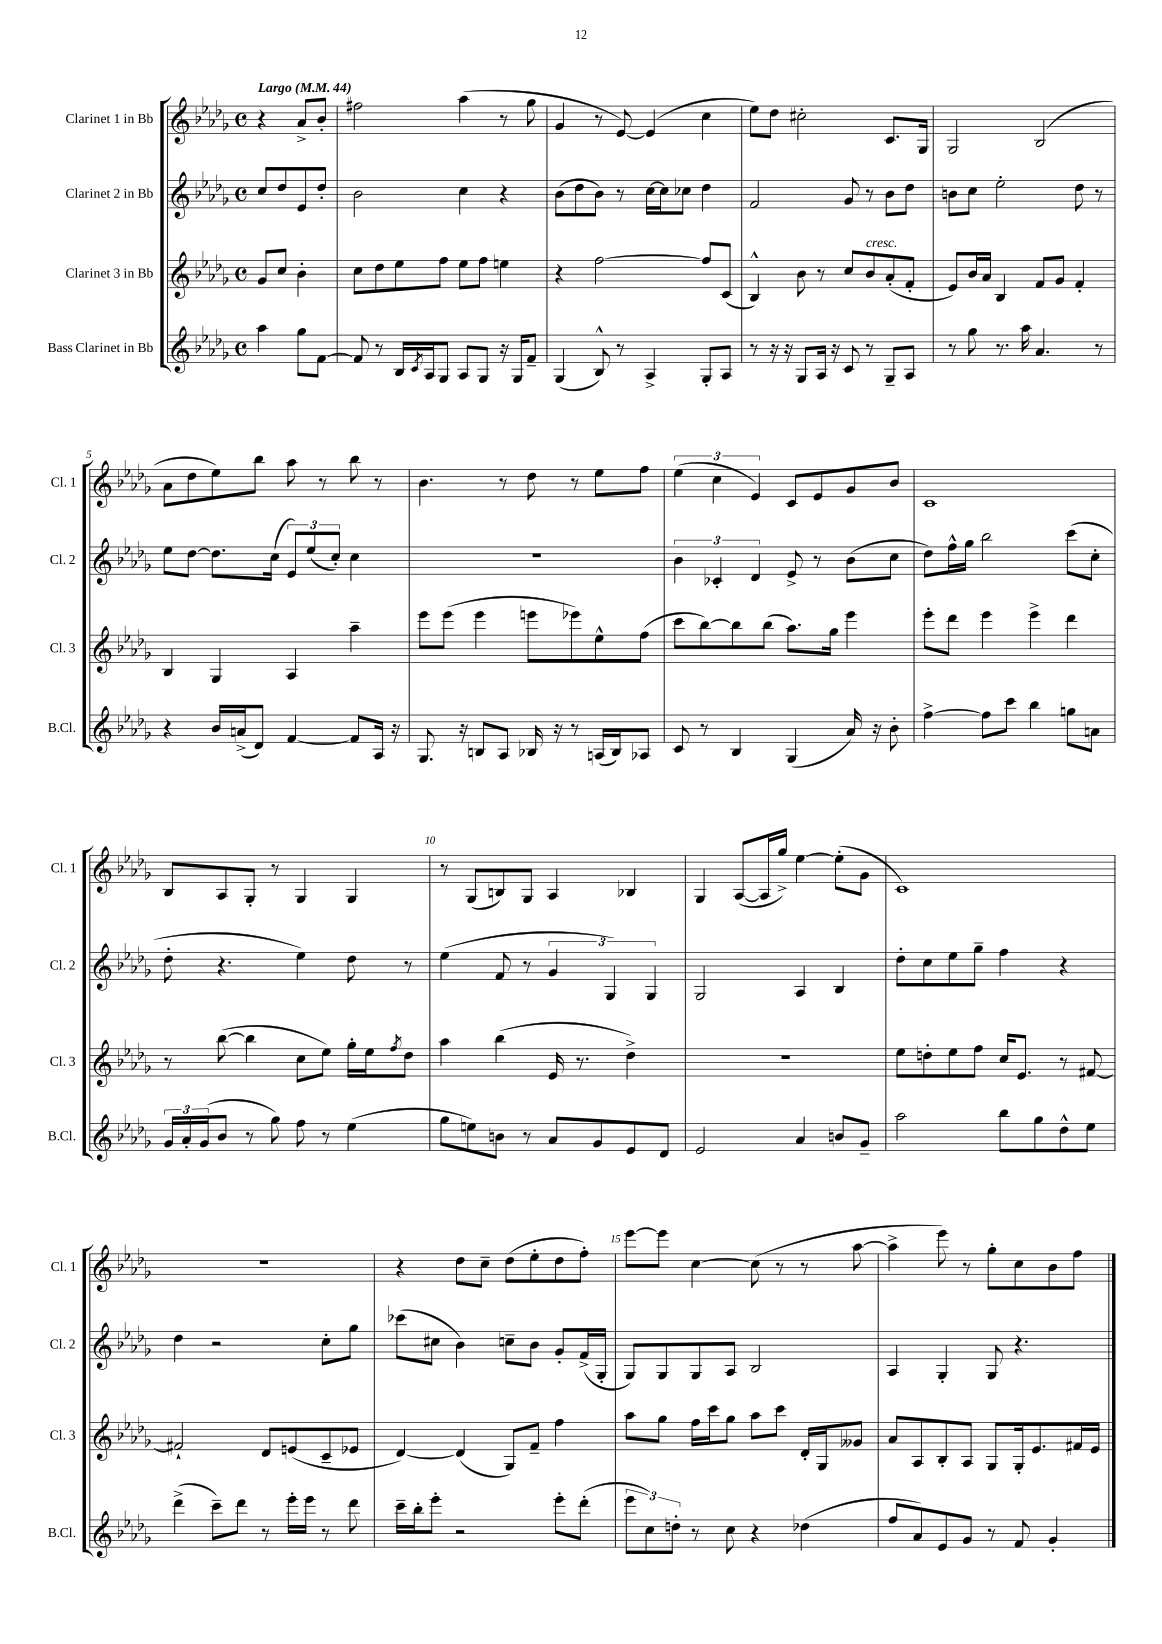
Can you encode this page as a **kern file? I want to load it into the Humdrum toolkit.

**kern	**kern	**kern	**kern
*part4	*part3	*part2	*part1
*staff4	*staff3	*staff2	*staff1
*I"Bass Clarinet in Bb	*I"Clarinet 3 in Bb	*I"Clarinet 2 in Bb	*I"Clarinet 1 in Bb
*I'B.Cl.	*I'Cl. 3	*I'Cl. 2	*I'Cl. 1
*clefG2	*clefG2	*clefG2	*clefG2
*k[b-e-a-d-g-]	*k[b-e-a-d-g-]	*k[b-e-a-d-g-]	*k[b-e-a-d-g-]
*M4/4	*M4/4	*M4/4	*M4/4
*met(c)	*met(c)	*met(c)	*met(c)
*MM44	*MM44	*MM44	*MM44
=	=	=	=
!	!	!	!LO:TX:a:B:t=Largo
4aa-\	8g-/L	8cc/L	4r
.	8cc/J	8dd-/	.
8gg-\L	4b-'\	8e-/	8a-^/L
[8f\J	.	8dd-'/J	8b-'/J
=1	=1	=1	=1
8f/]	8cc\L	2b-\	2ff#X\
8r	8dd-\	.	.
16B-/LL	8ee-\	.	.
8qc/	.	.	.
16A-/J	.	.	.
8G-/J	8ff\J	.	.
8A-/L	8ee-\L	4cc\	(4aa-\
8G-/J	8ff\J	.	.
16r	4een\	4r	8r
16G-/KL	.	.	.
8f~/J	.	.	8gg-\
=2	=2	=2	=2
(4G-/	4r	(8b-\L	4g-/
.	.	8dd-\	.
8B-^^/)	[2ff\	8b-\J)	8r
8r	.	8r	[8e-/)
4A-^/	.	[16cc\LL	(4e-/]
.	.	16cc\J]	.
.	.	8cc-X\J	.
8G-'/L	8ff/L]	4dd-\	4cc\
8A-/J	(8c/J	.	.
=3	=3	=3	=3
8r	4B-^^/)	2f/	8ee-\L)
16r	.	.	8dd-\J
16r	.	.	.
8G-/L	8b-\	.	2cc#X'\
16A-/Jk	8r	.	.
16r	.	.	.
8c/	8cc/L	8g-/	.
!	!LO:TX:a:i:t=cresc.	!	!
8r	8b-/	8r	.
8G-~/L	(8a-'/	8b-\L	8.c/L
8A-/J	8f'/J	8dd-\J	.
.	.	.	16G-/Jk
=4	=4	=4	=4
8r	8e-/L)	8bn\L	2G-/
8gg-\	16b-/L	8cc\J	.
.	16a-/JJ	.	.
8.r	4B-/	2ee-'\	.
16aa-\	.	.	.
4.a-/	8f/L	.	(2B-/
.	8g-/J	.	.
.	4f'/	8dd-\	.
8r	.	8r	.
!!LO:LB:g=z
=5	=5	=5	=5
4r	4B-/	8ee-\L	8a-\L
.	.	[8dd-\J	8dd-\
16b-/LL	4G-/	8.dd-\L]	8ee-\)
(16an^/J	.	.	.
8d-/J)	.	.	8bb-\J
.	.	(16cc\Jk	.
[4f/	4A-/	12e-/L)	8aa-\
.	.	(12ee-/	.
.	.	.	8r
.	.	12cc'/J)	.
8f/L]	4aa-~\	4cc\	8bb-\
16A-/Jk	.	.	8r
16r	.	.	.
=6	=6	=6	=6
8.G-/	8eee-\L	1r	4.b-\
.	(8eee-\J	.	.
16r	.	.	.
8Bn/L	4eee-\	.	.
8A-/J	.	.	8r
16B-X/	8eeen\L	.	8dd-\
16r	.	.	.
8r	8eee-X\)	.	8r
(16An/LL	8ee-^^\	.	8ee-\L
16B-/J)	.	.	.
8A-X/J	(8ff\J	.	8ff\J
=7	=7	=7	=7
8c/	8ccc\L	6b-\	(6ee-\
8r	[8bb-\)	.	.
.	.	6c-X'/	6cc\
4B-/	8bb-\]	.	.
.	.	6d-/	6e-/)
.	(8bb-\J	.	.
(4G-/	8.aa-\L)	8e-^/	8c/L
.	.	8r	8e-/
.	16gg-\Jk	.	.
16a-/)	4eee-\	(8b-\L	8g-/
16r	.	.	.
8b-'\	.	8cc\J	8b-/J
=8	=8	=8	=8
[4ff^\	8eee-'\L	8dd-\L)	1c
.	8ddd-\J	16ff^^\L	.
.	.	16gg-\JJ	.
8ff\L]	4eee-\	2bb-\	.
8ccc\J	.	.	.
4bb-\	4eee-^\	.	.
8ggn\L	4ddd-\	(8ccc\L	.
8an\J	.	8cc'\J	.
!!LO:LB:g=z
=9	=9	=9	=9
24g-/LL	8r	8dd-'\	8B-/L
24a-'/	.	.	.
(24g-/J	.	.	.
8b-/J	([8bb-\	4.r	8A-/
8r	4bb-\]	.	8G-'/J
8gg-\)	.	.	8r
8ff\	8cc\L	4ee-\)	4G-/
8r	8ee-\J)	.	.
(4ee-\	16gg-'\LL	8dd-\	4G-/
.	16ee-\J	.	.
.	8qff/	.	.
.	8dd-\J	8r	.
=10	=10	=10	=10
8gg-\L	4aa-\	(4ee-\	8r
8een\)	.	.	(8G-/L
8bn\J	(4bb-\	8f/	8Bn/)
8r	.	8r	8G-/J
8a-/L	16e-/	6g-/	4A-/
.	8.r	.	.
8g-/	.	.	.
.	.	6G-/)	.
8e-/	4dd-^\)	.	4B-X/
.	.	6G-/	.
8d-/J	.	.	.
=11	=11	=11	=11
2e-/	1r	2G-/	4G-/
.	.	.	([8A-/L
.	.	.	16A-/L]
.	.	.	16gg-^/JJ)
4a-/	.	4A-/	[4ee-\
8bn/L	.	4B-/	(8ee-'\L]
8g-~/J	.	.	8g-\J
=12	=12	=12	=12
2aa-\	8ee-\L	8dd-'\L	1c)
.	8ddn'\	8cc\	.
.	8ee-\	8ee-\	.
.	8ff\J	8gg-~\J	.
8bb-\L	16cc/KL	4ff\	.
.	8.e-/J	.	.
8gg-\	.	.	.
8dd-^^\	8r	4r	.
8ee-\J	[8f#X/	.	.
!!LO:LB:g=z
=13	=13	=13	=13
(4ddd-^\	2f#X`/]	4dd-\	1r
8ccc~\L)	.	2r	.
8ddd-\J	.	.	.
8r	8d-/L	.	.
16eee-'\LL	(8en/	.	.
16eee-\JJ	.	.	.
8r	8c~/	8cc'\L	.
8ddd-\	8e-X/J	8gg-\J	.
=14	=14	=14	=14
16ccc~\LL	[4d-/)	(8ccc-X\L	4r
16bb-'\J	.	.	.
8eee-'\J	.	8cc#X\J	.
2r	(4d-/]	4b-\)	8dd-\L
.	.	.	8cc~\J
.	8G-/L)	8ccn~\L	(8dd-\L
.	8f~/J	8b-\J	8ee-'\
8eee-'\L	4ff\	8g-'/L	8dd-\
(8ddd-'\J	.	(16f^/L	8ff'\J)
.	.	16G-'/JJ	.
=15	=15	=15	=15
12eee-\L	8aa-\L	8G-/L)	[8eee-\L
12cc\)	.	.	.
.	8gg-\J	8G-/	8eee-\J]
12ddn'\J	.	.	.
8r	16ff\LL	8G-/	[4cc\
.	16ccc\J	.	.
8cc\	8gg-\J	8A-/J	.
4r	8aa-\L	2B-/	(8cc\]
.	8ccc\J	.	8r
(4dd-X\	16d-'/LL	.	8r
.	16G-/J	.	.
.	8g--X/J	.	[8aa-\
=16	=16	=16	=16
8ff/L	8a-/L	4A-/	4aa-^\]
8a-/)	8A-/	.	.
8e-/	8B-'/	4G-'/	8eee-\)
8g-/J	8A-/J	.	8r
8r	8G-/L	8G-/	8gg-'\L
8f/	16G-'/k	4.r	8cc\
.	8.e-/	.	.
4g-'/	.	.	8b-\
.	16f#X/L	.	8ff\J
.	16e-/JJ	.	.
==	==	==	==
*-	*-	*-	*-
